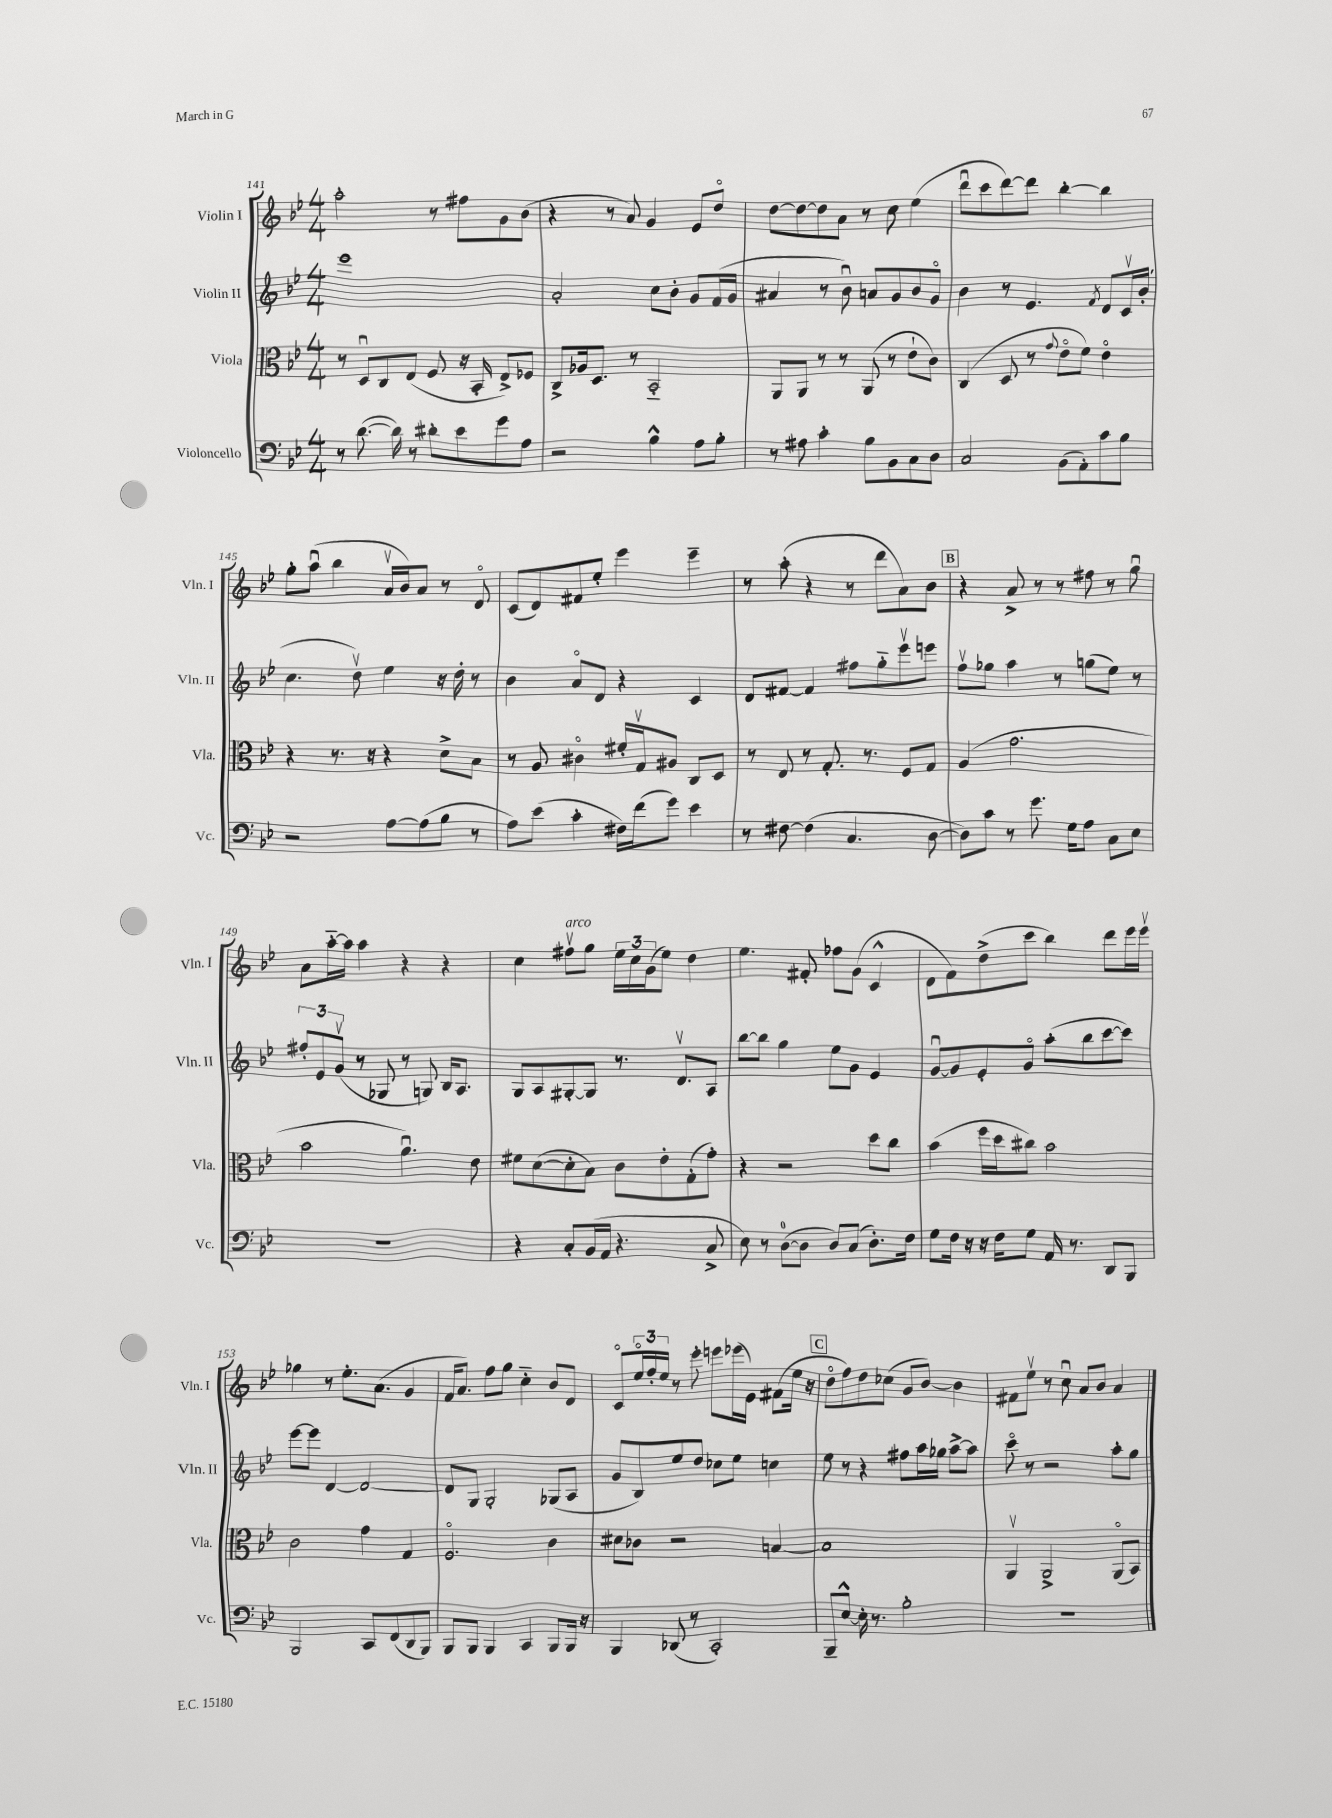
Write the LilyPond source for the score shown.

<<
\new StaffGroup <<
\new Staff = "s0" \with { instrumentName = "Violin I" shortInstrumentName = "Vln. I" } {
    \clef treble \key bes \major \numericTimeSignature \time 4/4
    a''2-. r8 fis''8 g'8 bes'8( |
    r4 r8 a'8) g'4 ees'8 d''8\flageolet |
    d''8~ d''8~ d''8 a'8 r8 c''8 ees''4( |
    d'''8\downbow c'''8 d'''8~) d'''8 bes''4~-. bes''4 |
    g''8-. a''8\downbow( bes''4 a'16\upbow bes'16) a'8 r8 d'8\flageolet |
    c'8( d'8) fis'8 ees''8-. ees'''4 ees'''4-- |
    r8 a''8-.( r4 r8 d'''8 a'8) bes'8 |
    \mark \markup { \box "B" } r4 a'8-> r8 r8 fis''8 r8 g''8\downbow |
    a'8 a''16~-_ a''16 a''4 r4 r4 |
    c''4 fis''8\upbow^\markup { \italic "arco" } g''8 \tuplet 3/2 { ees''16 c''16 g'16( } ees''8) d''4 |
    ees''4. fis'8-. fes''8 g'8( c'4-^ |
    d'8 f'8) d''8->( c'''8 bes''4) d'''8 ees'''16 ees'''16\upbow |
    ges''4 r8 ees''8.-. a'8.( g'4 |
    f'16 a'8.) f''8 g''8 c''4-_ bes'8 d'8 |
    c'8\flageolet \tuplet 3/2 { ees''16\flageolet f''16-. ees''16 } r8 ees'''8-. e'''8 ees'''16( ees'16) fis'8( ees''16 r16 |
    \mark \markup { \box "C" } d''8\flageolet f''8) d''8 ces''8( g'8 bes'8~) bes'4 |
    fis'8 ees''8\upbow r8 c''8\downbow a'8 bes'8 a'4 \bar "|." |
}
\new Staff = "s1" \with { instrumentName = "Violin II" shortInstrumentName = "Vln. II" } {
    \clef treble \key bes \major \numericTimeSignature \time 4/4
    ees'''1 |
    a'2-. c''8 bes'8-. g'8 f'16( g'16 |
    ais'4 r8 bes'8\downbow) a'8 g'8 bes'8 g'8\flageolet |
    bes'4 r8 ees'4. \acciaccatura { f'8 } d'8 c'16\upbow bes'16-.( |
    c''4. d''8\upbow) ees''4 r16 d''16-. r8 |
    bes'4 a'8\flageolet d'8 r4 c'4 |
    d'8 fis'8~ fis'4 fis''8 g''8-_ ees'''8\upbow e'''8 |
    \mark \markup { \box "B" } f''8\upbow ges''8 a''4 r8 g''8( ees''8) r8 |
    \tuplet 3/2 { fis''8-. ees'8 g'8\upbow( } r8 ges8 r8 g8) bes16 a8. |
    g8 a8 gis8~-. gis8 r8. d'8.\upbow a8 |
    bes''8~ bes''8 g''4 ees''8 g'8 ees'4 |
    g'8~\downbow g'8 ees'8-. g'8\flageolet a''8-.( bes''8 c'''8~ c'''8) |
    ees'''8~ ees'''8 d'4~ d'2~ |
    d'8 g8 g2-. ges8( a8 |
    g'8 bes8) ees''8 d''8 ces''8 ees''8 c''4 |
    \mark \markup { \box "C" } ees''8 r8 r4 fis''8 a''16 ges''16 a''8~-> a''8 |
    c'''8\flageolet r8 r2 a''8-. g''8 \bar "|." |
}
\new Staff = "s2" \with { instrumentName = "Viola" shortInstrumentName = "Vla." } {
    \clef alto \key bes \major \numericTimeSignature \time 4/4
    r8 d8\downbow c8 ees8( f8 r16 bes,16-. ees8->) fes8 |
    c8-> aes16 d8. r8 bes,2-_ |
    a,8 a,8 r8 r8 a,8( r8 ees'8-! c'8) |
    c4( d8 r8 \appoggiatura { g'8 } ees'8\flageolet f'8) ees'4\flageolet |
    r4 r8. r16 r4 d'8-> bes8 |
    r8 a8 cis'4\flageolet fis'16-. g16\upbow ais8 c8 d8 |
    r8 ees8 r8 g8.-. r8. f8 g8 |
    \mark \markup { \box "B" } a4( g'2. |
    bes'2 a'4.\downbow) ees'8 |
    fis'8 d'8~( d'8-. bes8) c'8 ees'8-. g8-.( g'8-.) |
    r4 r2 d''8 c''8 |
    bes'4( f''16 d''16 cis''8) bes'2 |
    c'2 g'4 g4 |
    f2.\flageolet c'4 |
    dis'8 ces'8 r2 b4~ |
    \mark \markup { \box "C" } b1 |
    a,4\upbow a,2-> a,8\flageolet( bes,8) \bar "|." |
}
\new Staff = "s3" \with { instrumentName = "Violoncello" shortInstrumentName = "Vc." } {
    \clef bass \key bes \major \numericTimeSignature \time 4/4
    r8 d'8.~( d'16) r8 dis'8-. ees'8 g'8 a8 |
    r2 bes4-^ a8 bes8-. |
    r8 ais8 c'4-. bes8 bes,8 c8 d8 |
    c2 bes,8( a,8-.) c'8 bes8 |
    r2 a8~ a8( bes8 r8 |
    a8) ees'8( c'4-. fis16) f'16( g'8) ees'4 |
    r8 fis8~ fis4( c4. d8~ |
    \mark \markup { \box "B" } d8) c'8 r8 g'8. g16 a8 c8 ees8 |
    R1 |
    r4 c8-. bes,16( a,16 r4. c8-> |
    ees8) r8 d8-0~( d8 d8) c8( d8.-.) f16 |
    g8 f16 r16 r16 f16 g8 a,16 r8. d,8 bes,,8 |
    bes,,2 c,8 f,8( d,8 bes,,8) |
    bes,,8 bes,,8 bes,,4 c,4 bes,,8 bes,,16 r16 |
    bes,,4 des,8( r8 c,2-.) |
    \mark \markup { \box "C" } bes,,8-- ees8~-^ ees16-. r8. bes2-. |
    R1 \bar "|." |
}
>>
>>
\layout { \context { \Score currentBarNumber = #141 } }
